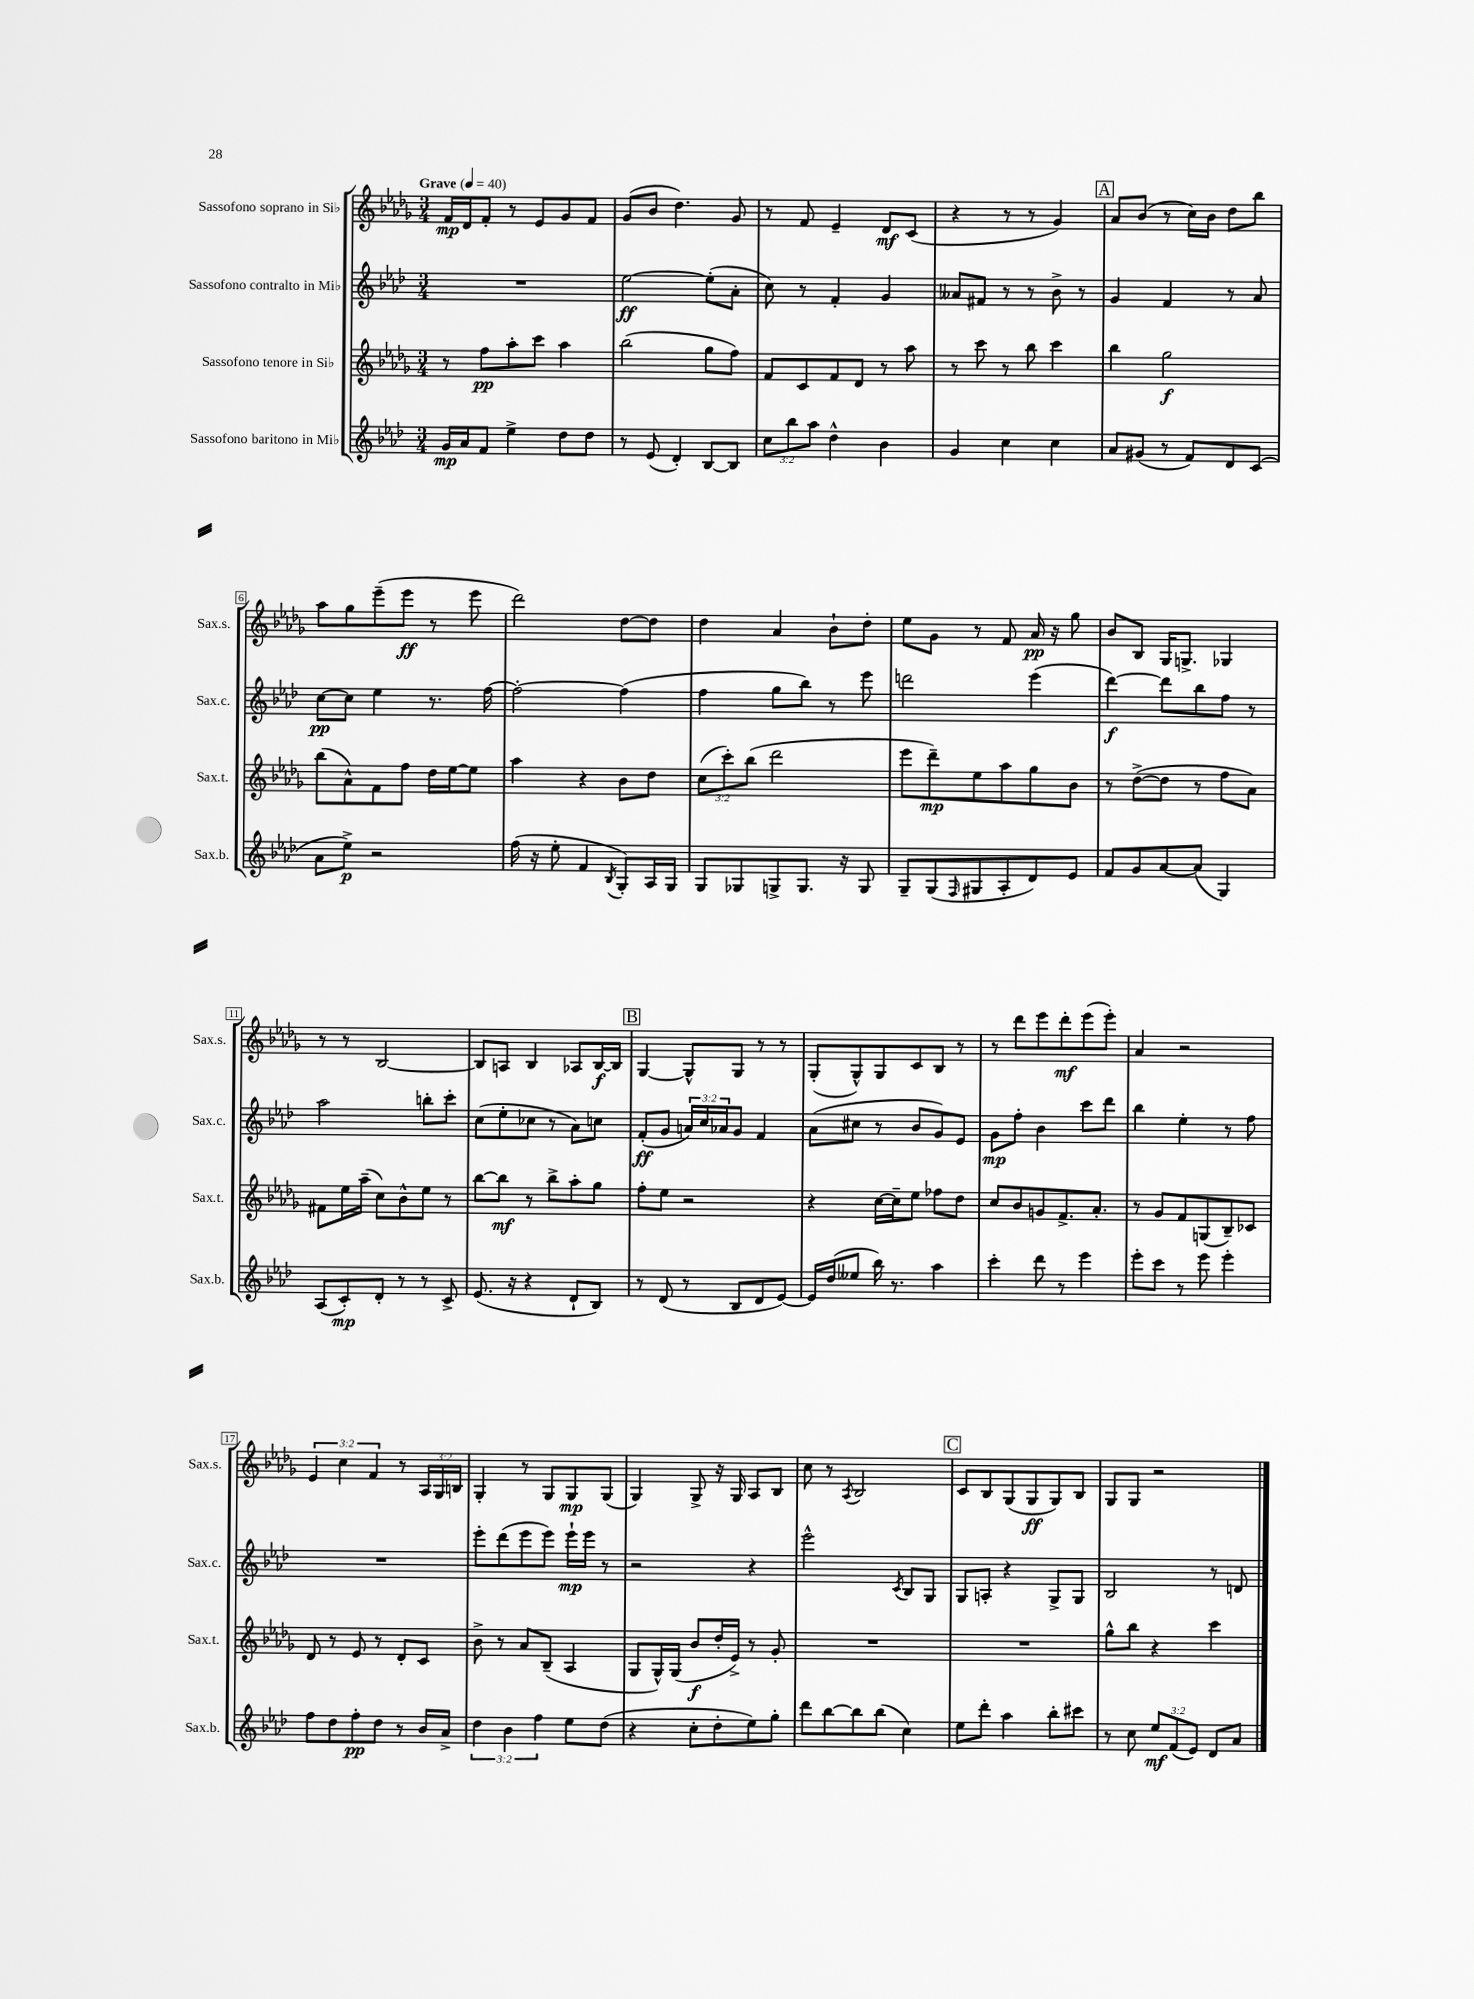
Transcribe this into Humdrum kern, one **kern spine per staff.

**kern	**dynam	**kern	**dynam	**kern	**dynam	**kern	**dynam
*part4	*part4	*part3	*part3	*part2	*part2	*part1	*part1
*staff4	*staff4	*staff3	*staff3	*staff2	*staff2	*staff1	*staff1
*I"Sassofono baritono in Mi♭	*	*I"Sassofono tenore in Si♭	*	*I"Sassofono contralto in Mi♭	*	*I"Sassofono soprano in Si♭	*
*I'Sax.b.	*	*I'Sax.t.	*	*I'Sax.c.	*	*I'Sax.s.	*
*clefG2	*	*clefG2	*	*clefG2	*	*clefG2	*
*k[b-e-a-d-]	*	*k[b-e-a-d-g-]	*	*k[b-e-a-d-]	*	*k[b-e-a-d-g-]	*
*M3/4	*	*M3/4	*	*M3/4	*	*M3/4	*
*MM40	*	*MM40	*	*MM40	*	*MM40	*
=1	=1	=1	=1	=1	=1	=1	=1
!	!	!	!	!	!	!LO:TX:a:B:t=Grave	!
16g/LL	mp	8r	.	2.r	.	16f/LL	mp
16a-/J	.	.	.	.	.	16d-/J	.
8f/J	.	8ff\L	pp	.	.	8f'/J	.
4ee-^\	.	8aa-'\	.	.	.	8r	.
.	.	8ccc\J	.	.	.	8e-/L	.
8dd-\L	.	4aa-\	.	.	.	8g-/	.
8dd-\J	.	.	.	.	.	8f/J	.
=2	=2	=2	=2	=2	=2	=2	=2
8r	.	(2bb-\	.	[2ee-\	ff	(8g-/L	.
(8e-/	.	.	.	.	.	8b-/J	.
4d-'/)	.	.	.	.	.	4.dd-\)	.
[8B-/L	.	8gg-\L	.	(8ee-'\L]	.	.	.
8B-/J]	.	8ff\J)	.	8a-'\J	.	8g-/	.
=3	=3	=3	=3	=3	=3	=3	=3
12cc\L	.	8f/L	.	8cc\)	.	8r	.
12bb-\	.	.	.	.	.	.	.
.	.	8c/	.	8r	.	8f/	.
12aa-\J	.	.	.	.	.	.	.
4dd-^^\	.	8f/	.	4f'/	.	4e-~/	.
.	.	8d-/J	.	.	.	.	.
4b-\	.	8r	.	4g/	.	8d-/L	mf
.	.	8aa-\	.	.	.	(8c/J	.
=4	=4	=4	=4	=4	=4	=4	=4
4g/	.	8r	.	8a--X/L	.	4r	.
.	.	8ccc\	.	8f#X/J	.	.	.
4cc\	.	8r	.	8r	.	8r	.
.	.	8bb-\	.	8r	.	8r	.
4cc\	.	4ccc\	.	8b-^\	.	4g-/)	.
.	.	.	.	8r	.	.	.
!!LO:REH:place=s1:t=A
=5	=5	=5	=5	=5	=5	=5	=5
8a-/L	.	4bb-\	.	4g/	.	8a-/L	.
(8g#X/J	.	.	.	.	.	(8b-/J	.
8r	.	2gg-\	f	4f/	.	8r	.
8f/L)	.	.	.	.	.	16cc\LL)	.
.	.	.	.	.	.	16b-\JJ	.
8d-/	.	.	.	8r	.	8dd-\L	.
(8c/J	.	.	.	8a-/	.	8bb-\J	.
!!LO:LB:g=z
=6	=6	=6	=6	=6	=6	=6	=6
8a-\L	.	(8bb-\L	.	[8cc\L	pp	8aa-\L	.
8ee-^\J)	p	8a-^^\)	.	8cc\J]	.	8gg-\	.
2r	.	8f\	.	4ee-\	.	(8eee-~\	.
.	.	8ff\J	.	.	.	8eee-\J	ff
.	.	16dd-\LL	.	8.r	.	8r	.
.	.	[16ee-\J	.	.	.	.	.
.	.	8ee-\J]	.	.	.	8eee-\	.
.	.	.	.	[16ff\	.	.	.
=7	=7	=7	=7	=7	=7	=7	=7
(16ff\	.	4aa-\	.	2ff'\_	.	2ddd-\)	.
16r	.	.	.	.	.	.	.
8ee-'\	.	.	.	.	.	.	.
4f/	.	4r	.	.	.	.	.
8qB-/	.	.	.	.	.	.	.
8G'/L)	.	8b-\L	.	(4ff\]	.	[8dd-\L	.
16A-/L	.	8dd-\J	.	.	.	8dd-\J]	.
16G/JJ	.	.	.	.	.	.	.
=8	=8	=8	=8	=8	=8	=8	=8
8G/L	.	(12cc\L	.	4ff\	.	4dd-\	.
.	.	12ccc'\)	.	.	.	.	.
8G-X/	.	.	.	.	.	.	.
.	.	(12bb-\J	.	.	.	.	.
8Gn^/	.	2ddd-\	.	8gg\L	.	4a-/	.
8.G/J	.	.	.	8bb-\J)	.	.	.
.	.	.	.	8r	.	8b-`\L	.
16r	.	.	.	.	.	.	.
8G/	.	.	.	8eee-\	.	8dd-'\J	.
=9	=9	=9	=9	=9	=9	=9	=9
8G~/L	.	8eee-\L	.	2dddn\	.	8ee-\L	.
(8G/	.	8ddd-~\)	mp	.	.	8g-\J	.
16qqF/	.	.	.	.	.	.	.
8G#X/	.	8ee-\	.	.	.	8r	.
8A-'/	.	8aa-\	.	.	.	8f/	.
8d-/)	.	8gg-\	.	(4eee-\	.	16a-/	pp
.	.	.	.	.	.	16r	.
8e-/J	.	8b-\J	.	.	.	8gg-\	.
=10	=10	=10	=10	=10	=10	=10	=10
8f/L	.	8r	.	[4ddd-\)	f	8b-/L	.
8g/	.	([8dd-^\L	.	.	.	8B-/J	.
[8a-/	.	8dd-\J]	.	8ddd-\L]	.	16G-/KL	.
.	.	.	.	.	.	8.Gn^/J	.
(8a-/J]	.	8r	.	8bb-\	.	.	.
4G/)	.	8ff\L	.	8ff\J	.	4G-X/	.
.	.	8a-\J)	.	8r	.	.	.
!!LO:LB:g=z
=11	=11	=11	=11	=11	=11	=11	=11
(8A-/L	.	8f#X\L	.	2aa-\	.	8r	.
8c'/)	mp	16ee-\L	.	.	.	8r	.
.	.	(16aa-~\JJ	.	.	.	.	.
8d-'/J	.	8cc\L)	.	.	.	[2B-/	.
8r	.	8b-^^\	.	.	.	.	.
8r	.	8ee-\J	.	8bbn'\L	.	.	.
8c^/	.	8r	.	8ccc'\J	.	.	.
=12	=12	=12	=12	=12	=12	=12	=12
(8.e-/	.	[8bb-\L	.	(8cc\L	.	8B-/L]	.
.	.	8bb-\J]	mf	8ee-'\	.	8An/J	.
16r	.	.	.	.	.	.	.
4r	.	8r	.	8cc-X\J	.	4B-/	.
.	.	8bb-^\L	.	8r	.	.	.
8d-`/L	.	8aa-'\	.	8a-\L)	.	8A-X/L	.
8B-/J)	.	8gg-\J	.	8ccn\J	.	[16B-/L	f
.	.	.	.	.	.	16B-/JJ]	.
!!LO:REH:place=s1:t=B
=13	=13	=13	=13	=13	=13	=13	=13
8r	.	8ff'\L	.	(8f'/L	ff	[4G-/	.
(8d-/	.	8ee-\J	.	8g/J	.	.	.
8r	.	2r	.	24an/LL)	.	8G-^^/L]	.
.	.	.	.	24cc/	.	.	.
.	.	.	.	24a-X/J	.	.	.
8B-/L	.	.	.	8g/J	.	8G-/J	.
8d-/	.	.	.	4f/	.	8r	.
[8e-/J)	.	.	.	.	.	8r	.
=14	=14	=14	=14	=14	=14	=14	=14
16e-/LL]	.	4r	.	(8a-\L	.	(8G-'/L	.
(16dd-/J	.	.	.	.	.	.	.
8ee--X/J	.	.	.	8cc#X\J	.	8G-^^/)	.
16bb-\)	.	[16cc\LL	.	8r	.	8G-/	.
8.r	.	16cc~\J]	.	.	.	.	.
.	.	8ee-\J	.	8b-/L	.	8c/	.
4aa-\	.	8ff-X\L	.	8g/)	.	8B-/J	.
.	.	8dd-\J	.	8e-/J	.	8r	.
=15	=15	=15	=15	=15	=15	=15	=15
4ccc'\	.	8cc/L	.	8g\L	mp	8r	.
.	.	8b-/	.	8ff'\J	.	8ddd-\L	.
8ddd-\	.	8gn/	.	4b-\	.	8eee-\	.
8r	.	8.f^/	.	.	.	8ddd-'\	mf
4eee-\	.	.	.	8ccc\L	.	(8eee-\	.
.	.	8.a-'/J	.	.	.	.	.
.	.	.	.	8ddd-\J	.	8eee-'\J)	.
=16	=16	=16	=16	=16	=16	=16	=16
8eee-'\L	.	8r	.	4bb-\	.	4a-/	.
8ccc\J	.	8g-/L	.	.	.	.	.
8r	.	8f/	.	4ee-'\	.	2r	.
8eee-\	.	(8Gn/	.	.	.	.	.
4eee-'\	.	8B-~/)	.	8r	.	.	.
.	.	8c-X/J	.	8ff\	.	.	.
!!LO:LB:g=z
=17	=17	=17	=17	=17	=17	=17	=17
8ff\L	.	8d-/	.	2.r	.	6e-/	.
8dd-\	.	8r	.	.	.	.	.
.	.	.	.	.	.	6cc\	.
8ff'\	pp	8e-/	.	.	.	.	.
.	.	.	.	.	.	6f/	.
8dd-\J	.	8r	.	.	.	.	.
8r	.	8d-'/L	.	.	.	8r	.
16b-/LL	.	8c/J	.	.	.	24A-/LL	.
.	.	.	.	.	.	24G-/	.
16a-^/JJ	.	.	.	.	.	.	.
.	.	.	.	.	.	24Bn/JJ	.
=18	=18	=18	=18	=18	=18	=18	=18
6dd-\	.	8b-^\	.	8eee-'\L	.	4G-'/	.
.	.	8r	.	(8ddd-\	.	.	.
6b-\	.	.	.	.	.	.	.
.	.	8a-/L	.	8eee-\	.	8r	.
6ff\	.	.	.	.	.	.	.
.	.	(8B-~/J	.	8eee-\J)	.	8G-/L	.
8ee-\L	.	4A-/	.	16eee-`\LL	mp	8G-/	mp
.	.	.	.	16eee-\JJ	.	.	.
(8dd-\J	.	.	.	8r	.	(8G-/J	.
=19	=19	=19	=19	=19	=19	=19	=19
4r	.	8G-/L	.	2r	.	4G-/)	.
.	.	16G-^^/L)	.	.	.	.	.
.	.	(16G-/JJ	.	.	.	.	.
8cc'\L	.	8b-/L	f	.	.	8G-^/	.
8dd-'\	.	16dd-'/L	.	.	.	16r	.
.	.	16e-^/JJ)	.	.	.	16G-/	.
8ee-\)	.	8r	.	4r	.	8A-/L	.
8gg'\J	.	8g-'/	.	.	.	8B-/J	.
=20	=20	=20	=20	=20	=20	=20	=20
8ddd-\L	.	2.r	.	2eee-^^\	.	8cc\	.
[8bb-\	.	.	.	.	.	8r	.
.	.	.	.	.	.	8qA-/	.
8bb-\]	.	.	.	.	.	2B-/	.
(8bb-\J	.	.	.	.	.	.	.
.	.	.	.	8qc/	.	.	.
4cc\)	.	.	.	8B-/L	.	.	.
.	.	.	.	8G/J	.	.	.
!!LO:REH:place=s1:t=C
=21	=21	=21	=21	=21	=21	=21	=21
8ee-\L	.	2.r	.	8G/L	.	8c/L	.
8ddd-'\J	.	.	.	8An'/J	.	8B-/	.
4aa-\	.	.	.	4r	.	(8G-/	.
.	.	.	.	.	.	8G-/	ff
8bb-'\L	.	.	.	8G^/L	.	8G-/)	.
8ccc#X\J	.	.	.	8G/J	.	8B-/J	.
=22	=22	=22	=22	=22	=22	=22	=22
8r	.	8gg-^^\L	.	2B-/	.	8G-/L	.
8cc\	.	8bb-\J	.	.	.	8G-/J	.
12ee-/L	mf	4r	.	.	.	2r	.
(12f/	.	.	.	.	.	.	.
12e-/J)	.	.	.	.	.	.	.
8d-/L	.	4ccc\	.	8r	.	.	.
8a-/J	.	.	.	8dn/	.	.	.
==	==	==	==	==	==	==	==
*-	*-	*-	*-	*-	*-	*-	*-
